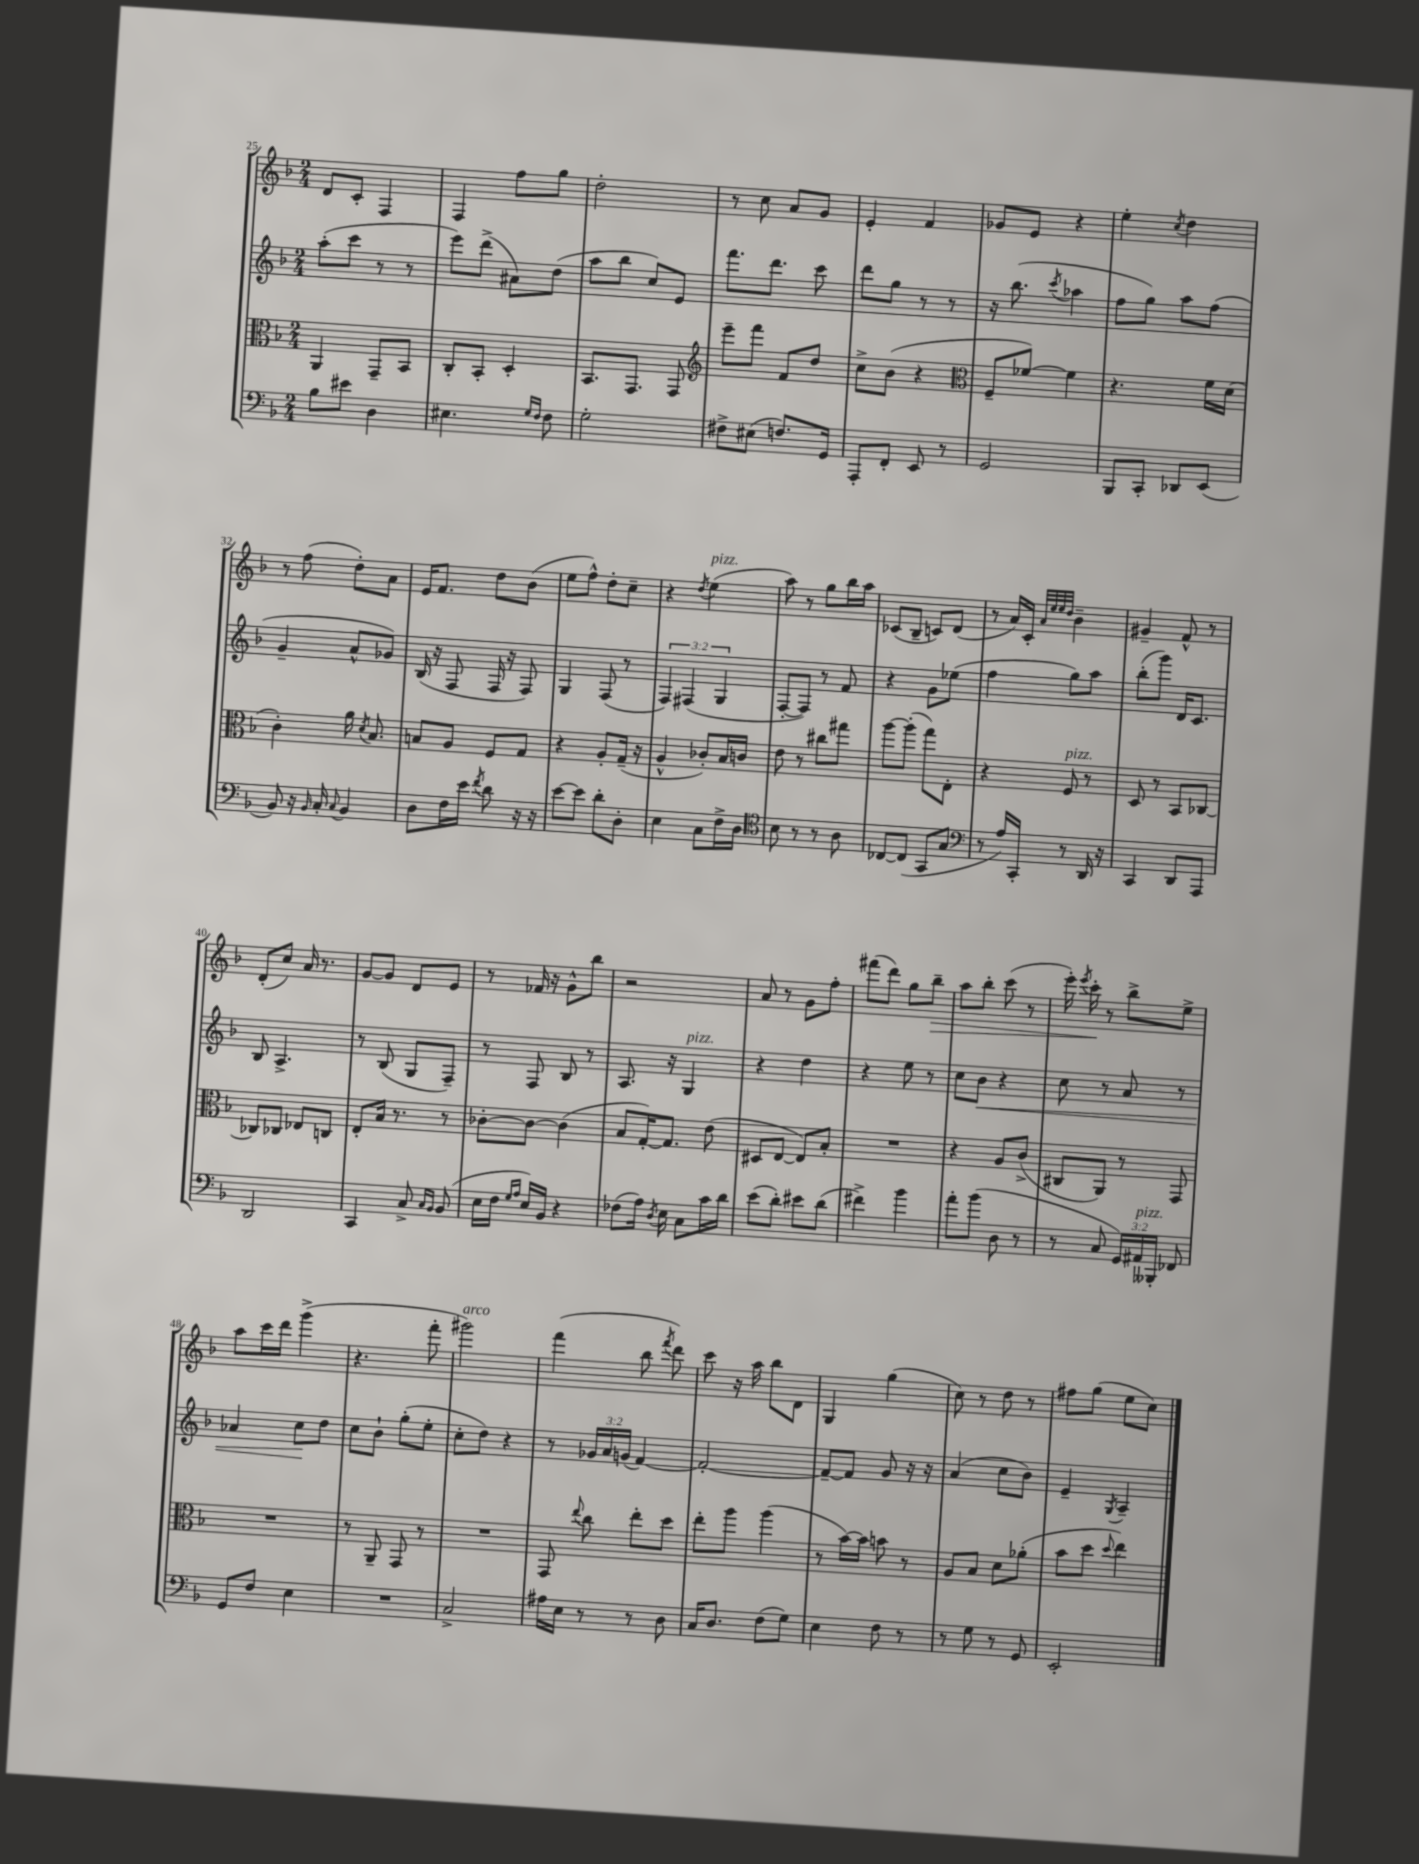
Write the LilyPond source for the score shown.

<<
\new StaffGroup <<
\new Staff = "s0" {
    \clef treble \key f \major \numericTimeSignature \time 2/4
    \autoBeamOff d'8[ c'8]-. f4 |
    f4 f''8[ g''8] |
    d''2-. |
    r8 c''8 a'8[ g'8] |
    e'4-. f'4 |
    ges'8[ e'8] r4 |
    e''4-. \acciaccatura { c''8 } d''4 |
    r8 f''8( d''8[-.) a'8] |
    e'16[ f'8.] d''8[ bes'8]( |
    e''8[ f''8]-^) d''8[-. c''8]-- |
    r4 \acciaccatura { d''8 } e''4^\markup { \italic "pizz." }( |
    a''8) r8 g''8[ bes''16 a''16] |
    ces'8[( bes8]-- c'8[) d'8]( |
    r8 a'16[) c'16]-. \grace { a'32[ e''32 e''32 d''32] } bes'4-- |
    gis'4-- f'8-^ r8 |
    d'8[-.( c''8]) a'16 r8. |
    g'8[~ g'8] d'8[ e'8] |
    r8 fes'16 r16 g'8[-^ bes''8] |
    r2 |
    a'8 r8 g'8[ f''8]-. |
    fis'''8[( d'''8]) g''8[ bes''8]--\> |
    a''8[ bes''8]-. c'''8( r8 |
    e'''16-.) \acciaccatura { e'''8 } c'''16-.\! r8 bes''8[-> e''8]-> |
    a''8[ c'''16 d'''16] g'''4->( |
    r4. f'''8-. |
    gis'''2^\markup { \italic "arco" }) |
    f'''4( bes''8 \acciaccatura { f'''8 } d'''8) |
    c'''8 r16 a''16 bes''8[ d'8] |
    g4 g''4( |
    c''8) r8 d''8 r8 |
    fis''8[ g''8]( e''8[ c''8]) \bar "|." |
}
\new Staff = "s1" {
    \clef treble \key f \major \numericTimeSignature \time 2/4 \override Staff.TupletNumber.text = #tuplet-number::calc-fraction-text
    \autoBeamOff a''8[-.( c'''8] r8 r8 |
    e'''8[) d'''8]->( ais'8[) d''8]( |
    a''8[ bes''8] c''8[) e'8] |
    f'''8.[ d'''8.] c'''8 |
    d'''8[ g''8] r8 r8 |
    r16 bes''8.( \acciaccatura { c'''8 } aes''4 |
    f''8[ g''8]) a''8[ f''8]( |
    g'4-- a'8[-^ ges'8]) |
    bes16( r16 f8 f16 r16 f8) |
    g4 f8( r8 |
    \tuplet 3/2 { f4) fis4( g4 } |
    f8[~-. f8]) r8 f'8 |
    r4 g'8[ ees''8]( |
    f''4 g''8[) a''8] |
    bes''8[-.( g'''8]) d'16[ c'8.] |
    bes8 a4.-> |
    r8 bes8( g8[ f8]--) |
    r8 f8 bes8 r8 |
    a8. r16 g4^\markup { \italic "pizz." } |
    r4 d''4 |
    r4 e''8 r8 |
    c''8[ bes'8]\< r4 |
    c''8 r8 a'8 r8 |
    aes'4 c''8[\! d''8] |
    c''8[ bes'8]-! g''8[-.( e''8]-. |
    c''8[-. d''8]) r4 |
    r8 \tuplet 3/2 { ges'16[ a'16 g'16]( } f'4~) |
    f'2~-. |
    f'8[~-- f'8] g'8 r16 r16 |
    a'4( c''8[ bes'8]) |
    e'4-- \acciaccatura { g8 } a4-- \bar "|." |
}
\new Staff = "s2" {
    \clef alto \key f \major \numericTimeSignature \time 2/4
    \autoBeamOff a,4 g,8[-- bes,8] |
    c8[-. bes,8]-. d4-. |
    bes,8.[ g,8.] g,8 |
    \clef treble e'''8[-- f'''8] f'8[ d''8] |
    c''8[-> bes'8]( r4 |
    \clef alto f8[-- fes'8]~) fes'4 |
    r4. f'16[ d'16]( |
    c'4-.) a'16 \acciaccatura { d'8 } bes8. |
    b8[ a8] f8[ g8] |
    r4 a8[-. g16]--( r16 |
    a4-^ ces'8[-.) bes16 c'16] |
    e'8 r8 cis''8[ gis''8] |
    a''8[~ a''8]-.( g''8[) e8]-. |
    r4 f8^\markup { \italic "pizz." } r8 |
    d8 r8 bes,8[ ces8]~ |
    ces8[ ces8] ees8[ c8] |
    e8[-. bes16] r8. r8 |
    ces'8[~-. ces'8]~ ces'4( |
    bes8[ g16~-.) g8.] e'8( |
    dis8[ e8]~ e8[) bes8]-. |
    R2 |
    r4 a8[ c'8]->( |
    cis8[ a,8]) r8 g,8 |
    R2 |
    r8 a,8-- g,8 r8 |
    R2 |
    g,8 \appoggiatura { e''8 } c''8 e''8[-. d''8] |
    e''8[-. a''8] a''4( |
    r8 bes'16[~) bes'16] b'8 r8 |
    a8[ bes8] d'8[ aes'8]-.( |
    bes'8[ d''8] \appoggiatura { d''8 } e''4) \bar "|." |
}
\new Staff = "s3" {
    \clef bass \key f \major \numericTimeSignature \time 2/4 \override Staff.TupletNumber.text = #tuplet-number::calc-fraction-text
    \autoBeamOff bes8[ eis'8] d4 |
    eis4. \grace { g16[ f16] } f8 |
    g2-. |
    fis8[-> eis8]( f8.[) g,16] |
    a,,8[-. f,8]-. e,8 r8 |
    g,2 |
    bes,,8[ c,8]-. des,8[ e,8]( |
    bes,8) r16 \grace { bes,16 } c16-. \appoggiatura { c8 } bes,4 |
    d8[ f16 e'16] \acciaccatura { f'8 } d'8 r16 r16 |
    e'8[~ e'8] d'8[-. d8]-. |
    e4 c8[ f16-> d16] |
    \clef tenor bes8 r8 r8 a8 |
    ces8[~ ces8]( g,8[ g8] |
    \clef bass r8 a16[) c,16]-. r8 d,16 r16 |
    c,4 d,8[ a,,8] |
    d,2 |
    c,4 c8-> \grace { c16[ bes,16] } bes,8( |
    e16[ f16] \grace { g16[ a16] } e16[) bes,16] r4 |
    fes8[( a16]) \acciaccatura { d8 } e16 c8[ c'16 d'16] |
    e'8[( d'8]-.) eis'8[ d'8]( |
    fis'4->) bes'4 |
    a'8[-. bes'8]( d8 r8 |
    r8 c8 \tuplet 3/2 { g,16[) ais,16^\markup { \italic "pizz." } beses,,16]-. } fes,8 |
    g,8[ f8] e4 |
    R2 |
    c2-> |
    ais16[ e16] r8 r8 d8 |
    c16[ d8.] f8[( g8]) |
    e4 f8 r8 |
    r8 g8 r8 g,8 |
    e,2-. \bar "|." |
}
>>
>>
\layout { \context { \Score currentBarNumber = #25 } }
